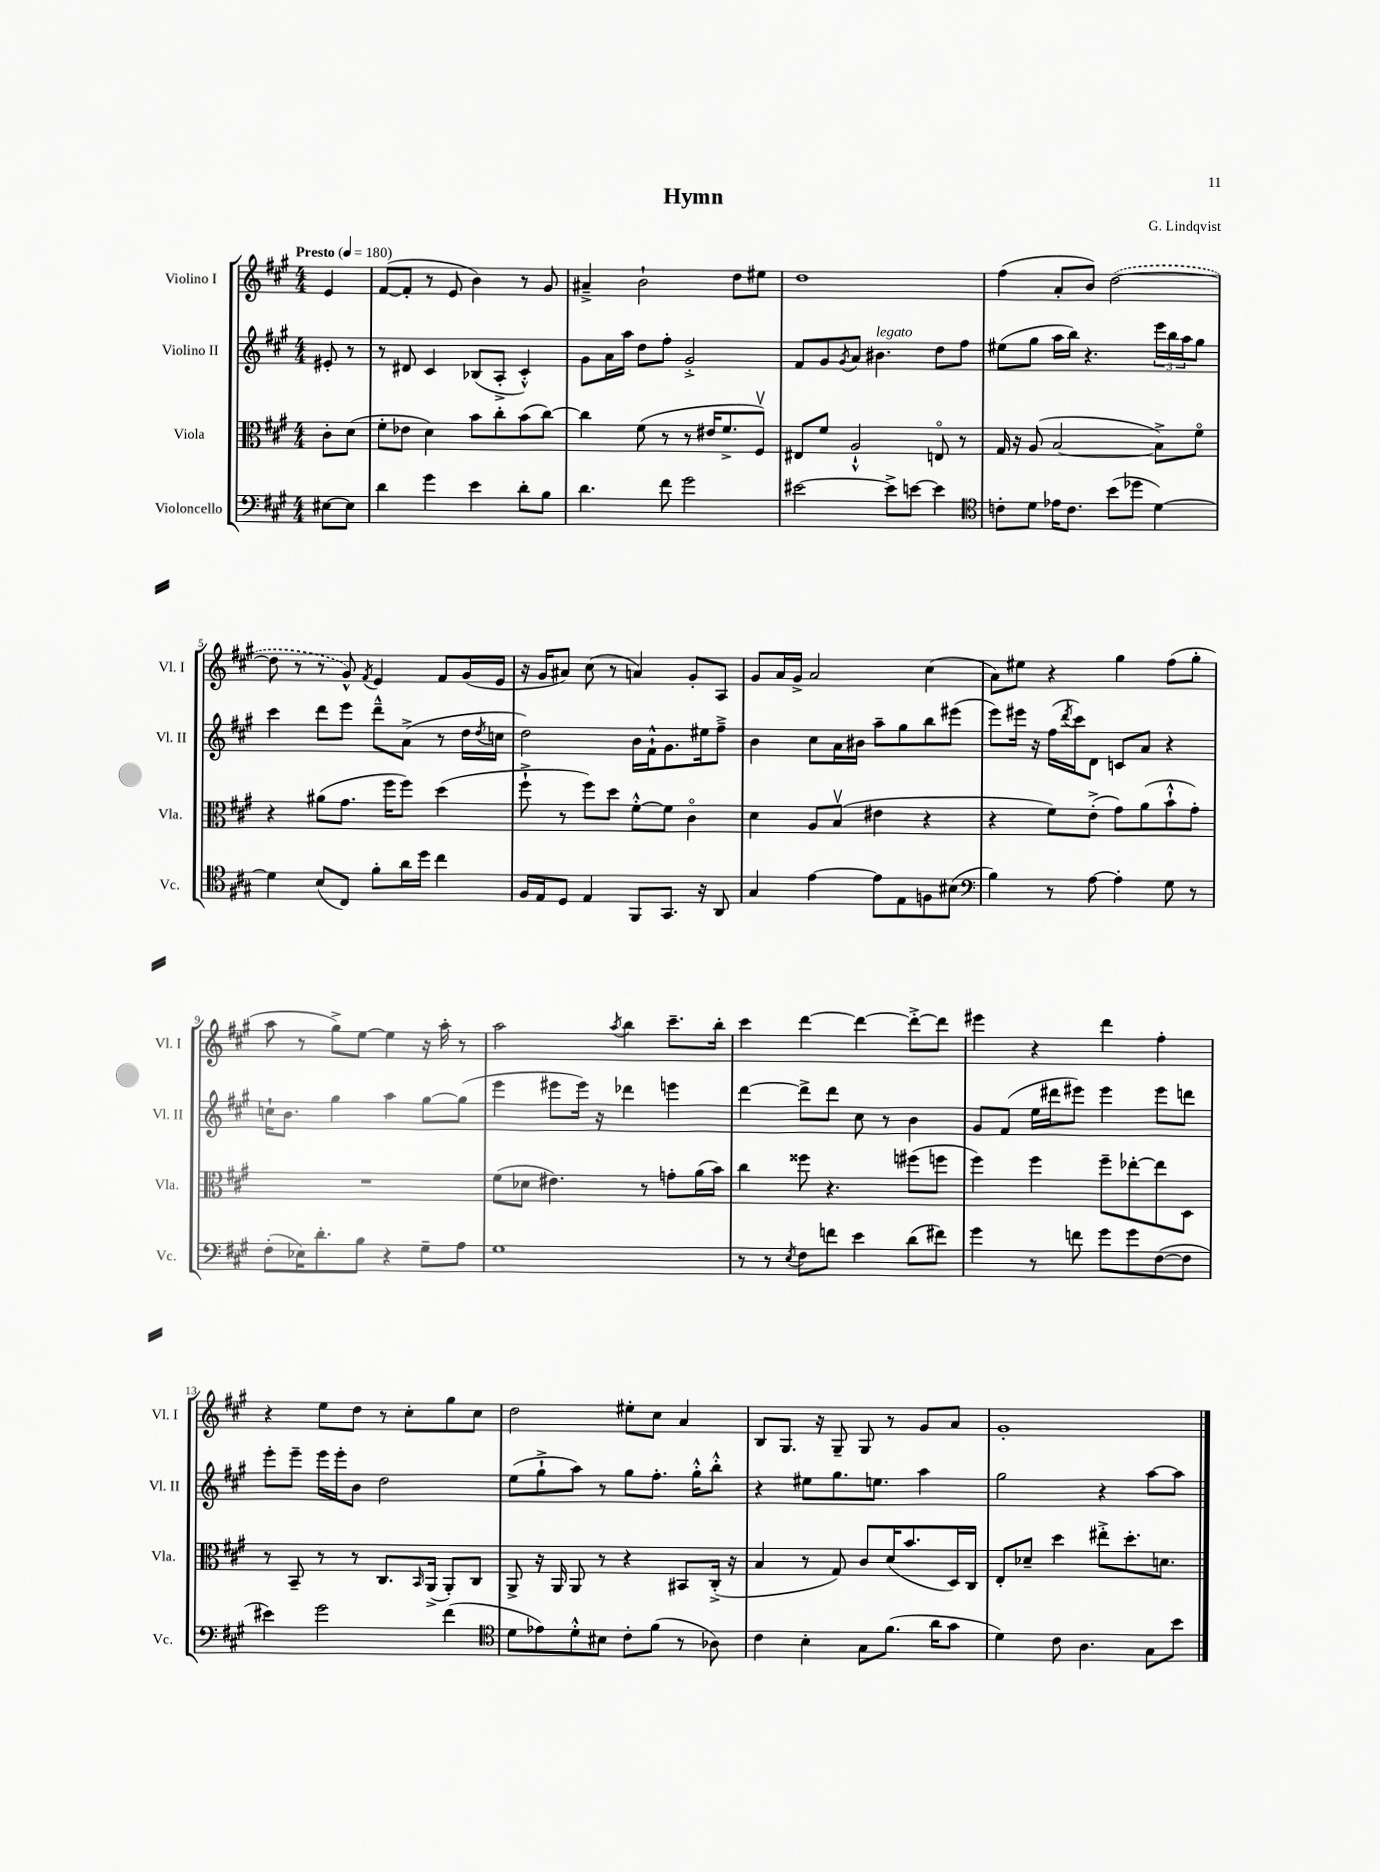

**kern	**kern	**kern	**kern
*staff4	*staff3	*staff2	*staff1
*clefF4	*clefC3	*clefG2	*clefG2
*k[f#c#g#]	*k[f#c#g#]	*k[f#c#g#]	*k[f#c#g#]
*M4/4	*M4/4	*M4/4	*M4/4
*MM180	*MM180	*MM180	*MM180
[8E#	8c#'	8e#'	4e
8E#]	(8d	8r	.
=	=	=	=
4d	8f#'	8r	([8f#
.	8e-	8d#	8f#']
4g#	4d)	4c#	8r
.	.	.	8e
4e	8b	(8B-	4b)
.	8cc#'	8A'^	.
8d'	(8b	4c#'^^)	8r
8B	[8cc#)	.	8g#
=	=	=	=
4.d	4cc#]	8g#	4a#~^
.	.	16a	.
.	.	16aa	.
.	(8f#	8dd	2b`
8f#	8r	8ff#'	.
2g#	8r	2g#'^	.
.	16e#	.	.
.	8.f#^	.	.
.	.	.	8dd
.	8F#v)	.	8ee#
=	=	=	=
[2e#	8E#	8f#	1dd
.	8f#	8g#	.
.	.	8qg#	.
.	2A`^^	8a	.
.	.	4.b#	.
8e#^]	.	.	.
[8e	.	.	.
4e]	8Eo	8dd	.
.	8r	8ff#	.
=	=	=	=
*clefC4	*	*	*
8c'	16G#	(8ee#	(4ff#
.	16r	.	.
8d	(8A	8gg#	.
16e-	[2B	16aa	8a'
8.c	.	16bb)	.
.	.	4.r	8b)
(8b	.	.	([2dd
8dd-	.	.	.
[4d)	8B^])	24eee	.
.	.	24bb	.
.	.	24aa	.
.	8f#o	8gg#	.
=	=	=	=
4d]	4r	4ccc#	8dd]
.	.	.	8r
(8B	(8a#	8ddd	8r
8C#)	8.g#	8eee	8g#^^)
.	.	.	8qf#
8f#'	.	8ddd~^^	4e
.	16ff#	.	.
16a	8ff#)	(8a^	.
16dd	.	.	.
4cc#	(4dd	8r	8f#
.	.	16dd	(16g#
.	.	8qdd	.
.	.	16cc	16e
=	=	=	=
16F#	8ff#`^	2dd)	16r
16E	.	.	16g#
8D	8r	.	8a#)
4E	8ff#)	.	(8cc#
.	8dd	.	8r
8FF#	[8f#'^^	16b	4a)
.	.	16f#`^^	.
8.GG#	8f#]	8.g#	.
.	4c#o	.	8g#'
16r	.	16ee#	.
8AA	.	8ff#~^	8A
=	=	=	=
4G#	4d	4b	8g#
.	.	.	16a
.	.	.	16g#^
[4e	8A	8cc#	2a
.	(8Bv	16a	.
.	.	16b#	.
8e]	4e#	8aa~	.
8E	.	8gg#	.
8F	4r	8bb	(4cc#
(8B#	.	(8eee#	.
=	=	=	=
*clefF4	*	*	*
4B)	4r	8eee)	8a)
.	.	16eee#	8ee#
.	.	16r	.
8r	8f#)	(16ff#	4r
.	.	8qddd	.
.	.	16ccc#)	.
[8A	(8e'^	8d	.
4A']	8g#)	8c	4gg#
.	(8a	8a	.
8G#	8b`^^	4r	(8ff#
8r	8g#')	.	8gg#'
=	=	=	=
(8F#'	1r	16cc`	8aa
.	.	8.b	.
16E-)	.	.	8r
8.d'	.	.	.
.	.	4gg#	8gg#^)
8B	.	.	[8ee
4r	.	4aa	4ee]
8G#~	.	[8gg#	16r
.	.	.	16aa'
8A	.	(8gg#]	8r
=	=	=	=
1G#	(8f#	4eee	2aa
.	8d-	.	.
.	4.e#)	8eee#	.
.	.	16eee#)	.
.	.	16r	.
.	.	.	8qaa
.	.	4ddd-	4bb
.	8r	.	.
.	8g'	4eee	8.ccc#~
.	(16a	.	.
.	16b)	.	16bb'
=	=	=	=
8r	4cc#	[4ddd	4ccc#
8r	.	.	.
8qE	.	.	.
8F#	8ff##	8ddd^]	[4ddd
8f	4.r	8ddd	.
4e	.	8cc#	4ddd_
.	.	8r	.
(8d	(8ff#	4b	8ddd'^_
8f#)	8ff	.	8ddd]
=	=	=	=
4g#	4ff#)	8g#	4eee#
.	.	(8f#	.
8r	4ff#	16ee	4r
.	.	16ddd#	.
8f	.	8eee#)	.
8g#	8ff#~	4eee#	4ddd
8g#	[8ee-'	.	.
([8F#	8ee-]	8eee#	4ff#'
8F#]	8D	8ddd	.
=	=	=	=
4e#)	8r	8eee'	4r
.	8BB~	8eee~	.
2g#	8r	16eee	8ee
.	.	16eee'	.
.	8r	8b	8dd
.	8.C#	2dd	8r
.	.	.	8cc#'
.	16qqBB	.	.
.	(16AA^	.	.
(4f#	8AA')	.	8gg#
.	8C#	.	8cc#
=	=	=	=
*clefC4	*	*	*
8d	8AA^	(8ee	2dd
8e-)	16r	8gg#`^	.
.	16AA	.	.
8d'^^	8AA	8aa)	.
8B#	8r	8r	.
8c#'	4r	8gg#	8ee#'
(8f#	.	8.ff#'	8cc#
8r	8BB#	.	4a
.	.	16gg#'^^	.
8A-)	(16C#'^	8bb'^^	.
.	16r	.	.
=	=	=	=
4c#	4B	4r	8B
.	.	.	8.G#
4B'	8r	8ee#	.
.	.	.	16r
.	8G#)	8.gg#	8G#~
8G#	8c#	.	8G#
.	.	8.ee	.
(8.f#	(16d	.	8r
.	8.b	.	.
.	.	4aa	8g#
16a	.	.	.
8g#	16D)	.	8a
.	16C#	.	.
=	=	=	=
4d)	8E'	2gg#	1g#'
.	8d-~	.	.
8c#	4dd	.	.
4.A	.	.	.
.	8ee#'^	4r	.
.	8.dd'	.	.
8G#	.	[8aa	.
.	8.d	.	.
8b	.	8aa]	.
==	==	==	==
*-	*-	*-	*-
